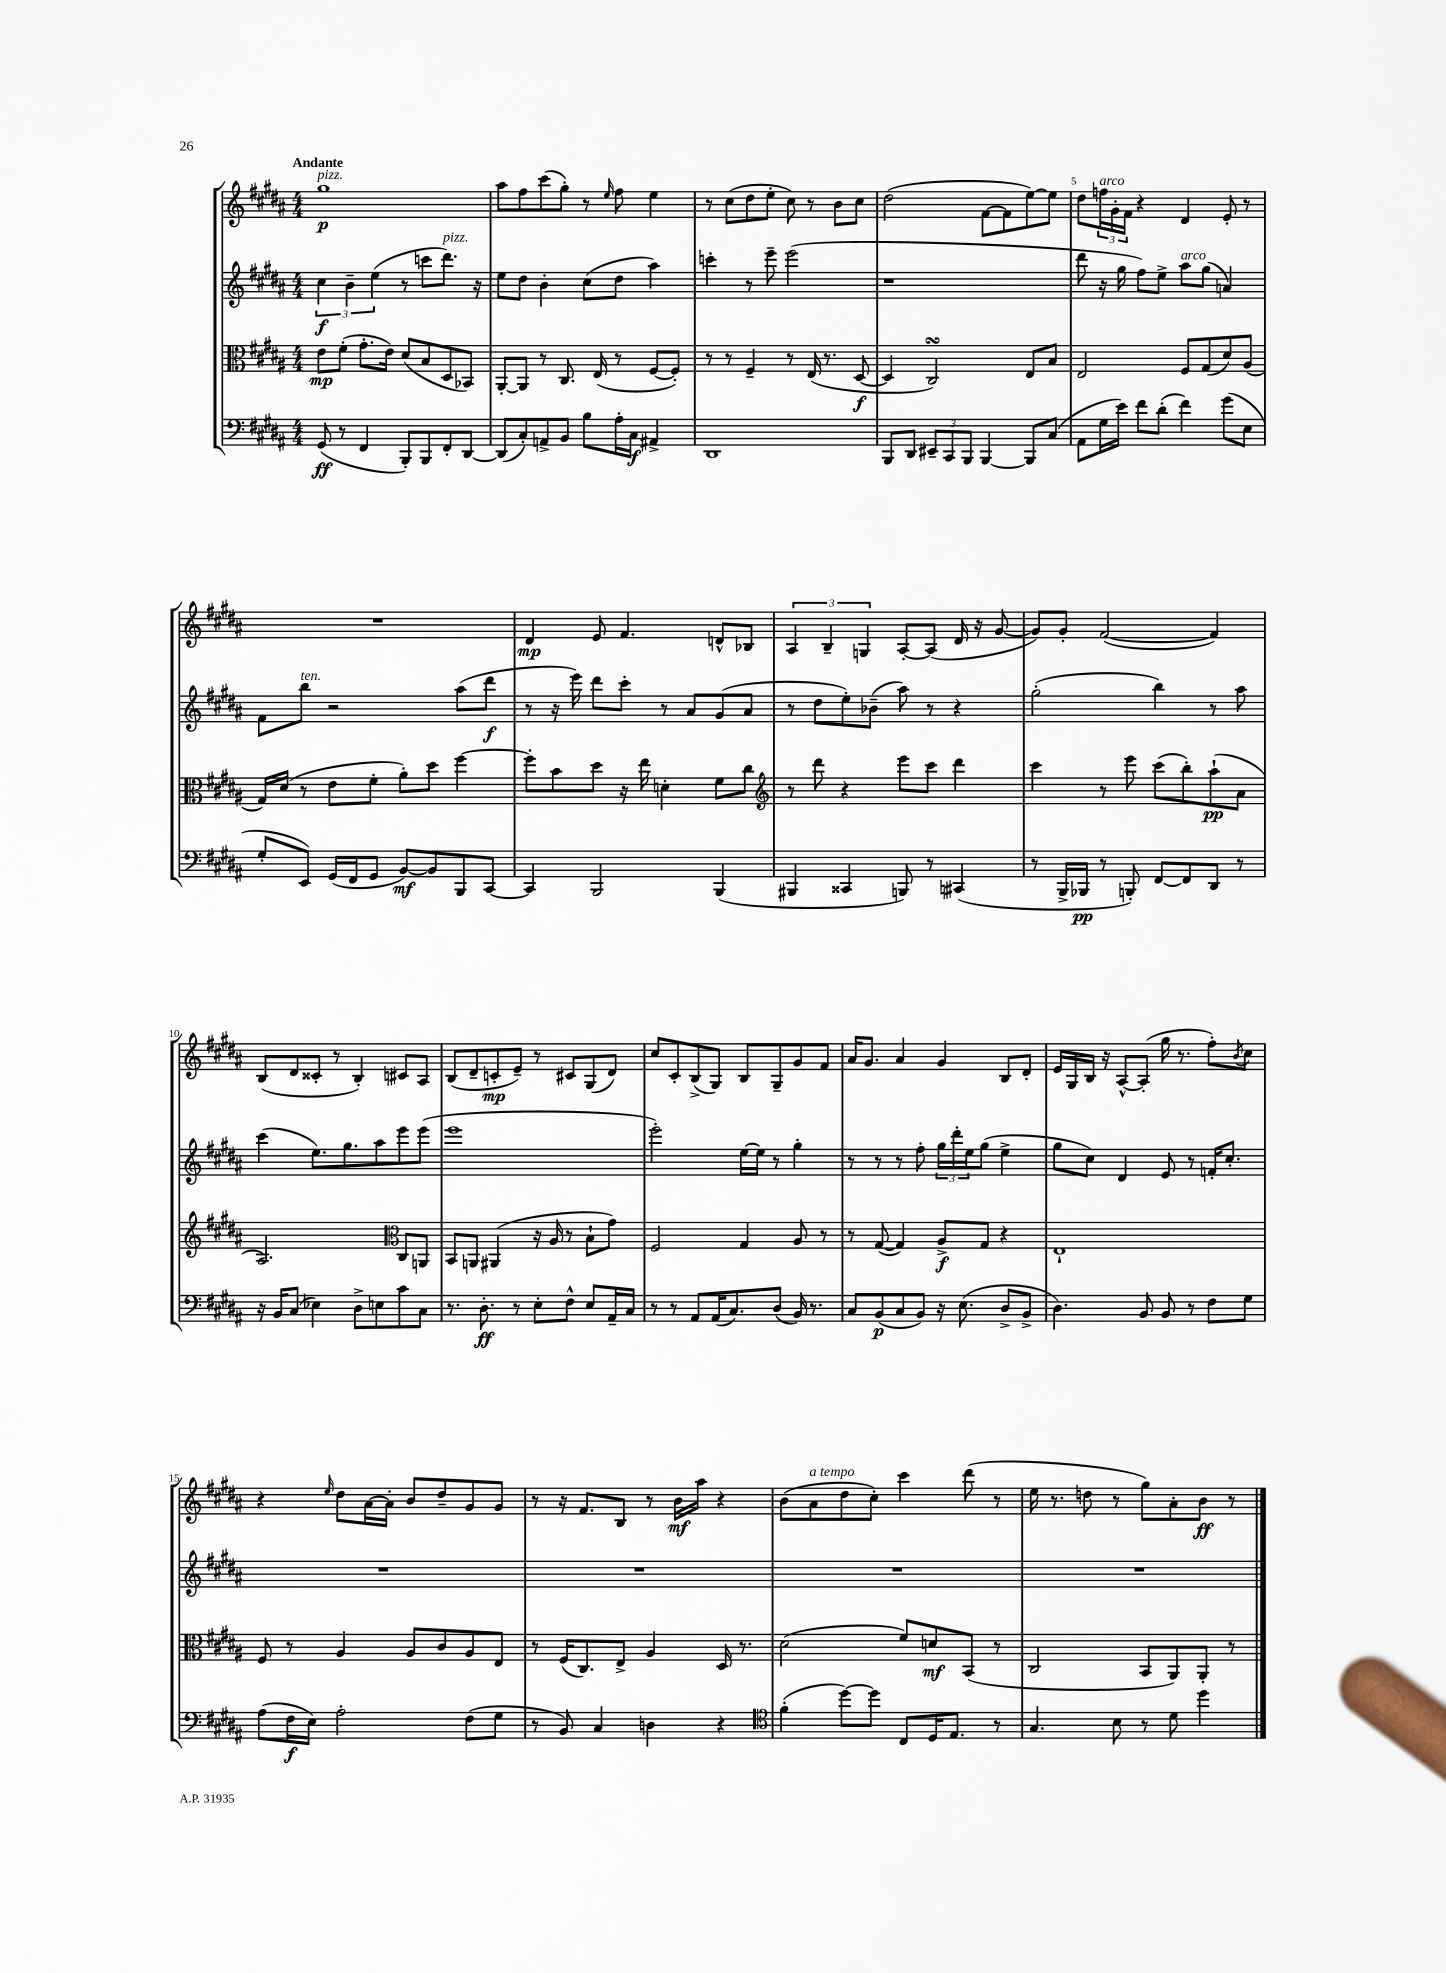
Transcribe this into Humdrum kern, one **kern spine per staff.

**kern	**kern	**kern	**kern
*staff4	*staff3	*staff2	*staff1
*clefF4	*clefC3	*clefG2	*clefG2
*k[f#c#g#d#a#]	*k[f#c#g#d#a#]	*k[f#c#g#d#a#]	*k[f#c#g#d#a#]
*M4/4	*M4/4	*M4/4	*M4/4
(8GG#	8e	6cc#	1gg#
8r	(8f#'	.	.
.	.	6b~	.
4FF#	8.g#'	.	.
.	.	(6ee	.
.	16e)	.	.
8BBB')	(8d#	8r	.
8BBB	8B	8ccc	.
8FF#'	8D#	8.ddd#)	.
[8DD#	8BB-)	.	.
.	.	16r	.
=	=	=	=
(8DD#]	[8AA#'	8ee	8aa#
8C#')	8AA#]	8dd#	8ff#
8AA^	8r	4b'	(8ccc#
8BB	8.C#	.	8gg#')
8B	.	(8cc#	8r
.	(16E	.	.
.	.	.	16qqee
16A#'	8r	8dd#	8ff#
16C#	.	.	.
4AA#^	[8F#	4aa#)	4ee
.	8F#'])	.	.
=	=	=	=
1DD#	8r	4ccc'	8r
.	8r	.	(8cc#
.	4F#~	8r	8dd#
.	.	8eee~	8ee'
.	8r	(2eee	8cc#)
.	(16E	.	8r
.	8.r	.	.
.	.	.	8b
.	[8D#	.	8cc#
=	=	=	=
8BBB	4D#]	1r	(2dd#
8DD#	.	.	.
12EE#~	2C#)	.	.
12CC#	.	.	.
12BBB	.	.	.
[4BBB	.	.	[8f#
.	.	.	8f#]
8BBB]	8E	.	[8ee)
(8C#	8B	.	8ee]
=	=	=	=
8AA#	2E	8ddd#	8dd#
16G#	.	16r	24ff
.	.	.	24g#'
16e)	.	16gg#	.
.	.	.	24f#
8f#	.	8ff#)	4r
(8d#'	.	8ee^	.
4f#)	8F#	8aa#	4d#
.	(8G#	(8gg#	.
(8g#	8d#)	4a)	8e'
8E	(8A#	.	8r
=	=	=	=
8G#'	16G#)	8f#	1r
.	(16d#	.	.
8EE)	8r	8bb	.
(16GG#	8e	2r	.
16FF#	.	.	.
8GG#	8f#'	.	.
[8BB)	8a#')	.	.
8BB]	8dd#	.	.
8BBB	[4ff#	(8aa#	.
[8CC#	.	8ddd#	.
=	=	=	=
4CC#]	8ff#']	8r	4d#
.	8b	16r	.
.	.	16eee)	.
2BBB	8dd#	8ddd#	8e
.	16r	8ccc#'	4.f#
.	16ee	.	.
.	4d'	8r	.
.	.	8a#	.
(4BBB	8f#	(8g#	8d^^
.	8cc#	8a#	8B-
=	=	=	=
*	*clefG2	*	*
4BBB#	8r	8r	6A#
.	8ddd#	8dd#	.
.	.	.	6B~
4CC##	4r	8ee')	.
.	.	.	6G
.	.	(8b-~	.
8BBB)	8eee	8aa#)	[8A#'
8r	8ccc#	8r	(8A#]
(4CC#	4ddd#	4r	16d#
.	.	.	16r
.	.	.	[8g#
=	=	=	=
8r	4ccc#	(2gg#'	8g#])
16BBB^	.	.	8g#'
16BBB-	.	.	.
8r	8r	.	([2f#
8BBB')	8eee	.	.
[8FF#	(8ccc#	4bb)	.
8FF#]	8bb')	.	.
8DD#	(8aa#`	8r	4f#])
8r	8a#	8aa#	.
=	=	=	=
16r	2.A#)	(4ccc#	(8B
16BB	.	.	.
(8C#	.	.	8d#
4E-)	.	8.ee)	8c##'
.	.	.	8r
.	.	8.gg#	.
8D#^	.	.	4B')
8E	.	8aa#	.
*	*clefC3	*	*
8c#	8C#	8eee	8c#
8C#	8AA	(8eee	8A#
=	=	=	=
8.r	8BB	1eee	(8B
.	8AA	.	8d#~
8.D#'	.	.	.
.	(4AA#	.	8c'
8r	.	.	8e~)
8E'	16r	.	8r
.	16A#	.	.
8F#^^	8r	.	8c#
8E	8B`	.	(8G#
16AA#~	8g#)	.	8d#)
16C#	.	.	.
=	=	=	=
8r	2F#	2eee')	8cc#
8r	.	.	8c#'
8AA#	.	.	(8B^
(16AA#	.	.	8G#)
8.C#)	.	.	.
.	4G#	[16ee	8B
.	.	16ee]	.
(8D#	.	8r	8G#~
16BB)	8A#	4gg#'	8g#
8.r	.	.	.
.	8r	.	8f#
=	=	=	=
8C#	8r	8r	16a#
.	.	.	8.g#
(8BB	([8G#	8r	.
8C#	4G#])	8r	4a#
8BB)	.	8ff#'	.
16r	8A#^	24gg#	4g#
.	.	24ddd#'	.
(8.E	.	.	.
.	.	24ee	.
.	8G#	(8gg#	.
8D#^	4r	4ee^	8B
8BB^	.	.	8d#'
=	=	=	=
4.D#)	1E`	8gg#	16e
.	.	.	16G#
.	.	8cc#)	16B
.	.	.	16r
.	.	4d#	[8A#^^
8BB	.	.	(8A#']
8BB	.	8e	16gg#
.	.	.	8.r
8r	.	8r	.
8F#	.	16f'	8ff#')
.	.	8.cc#'	.
.	.	.	8qb
8G#	.	.	8cc#
=	=	=	=
(8A#	8F#	1r	4r
16F#	8r	.	.
16E)	.	.	.
.	.	.	16qqee
2A#'	4A#	.	8dd#
.	.	.	[16a#
.	.	.	16a#']
.	8A#	.	8b
.	8c#	.	8dd#~
(8F#	8A#	.	8g#
8G#	8E	.	8g#
=	=	=	=
8r	8r	1r	8r
8BB)	(16F#	.	16r
.	8.C#)	.	8.f#
4C#	.	.	.
.	8E^	.	8B
4D	4A#	.	8r
.	.	.	16b
.	.	.	16aa#
4r	16D#	.	4r
.	8.r	.	.
=	=	=	=
*clefC4	*	*	*
(4f#'	(2d#	1r	(8b
.	.	.	8a#
[8dd#)	.	.	8dd#
8dd#]	.	.	8cc#')
8C#	8f#)	.	4ccc#
16D#	8d	.	.
8.E	.	.	.
.	(8BB	.	(8ddd#
8r	8r	.	8r
=	=	=	=
4.G#	2C#	1r	16ee
.	.	.	8.r
.	.	.	8dd
8B	.	.	8r
8r	8BB	.	8gg#)
8d#	8AA#)	.	8a#'
4dd#	8AA#'	.	8b
.	8r	.	8r
==	==	==	==
*-	*-	*-	*-
